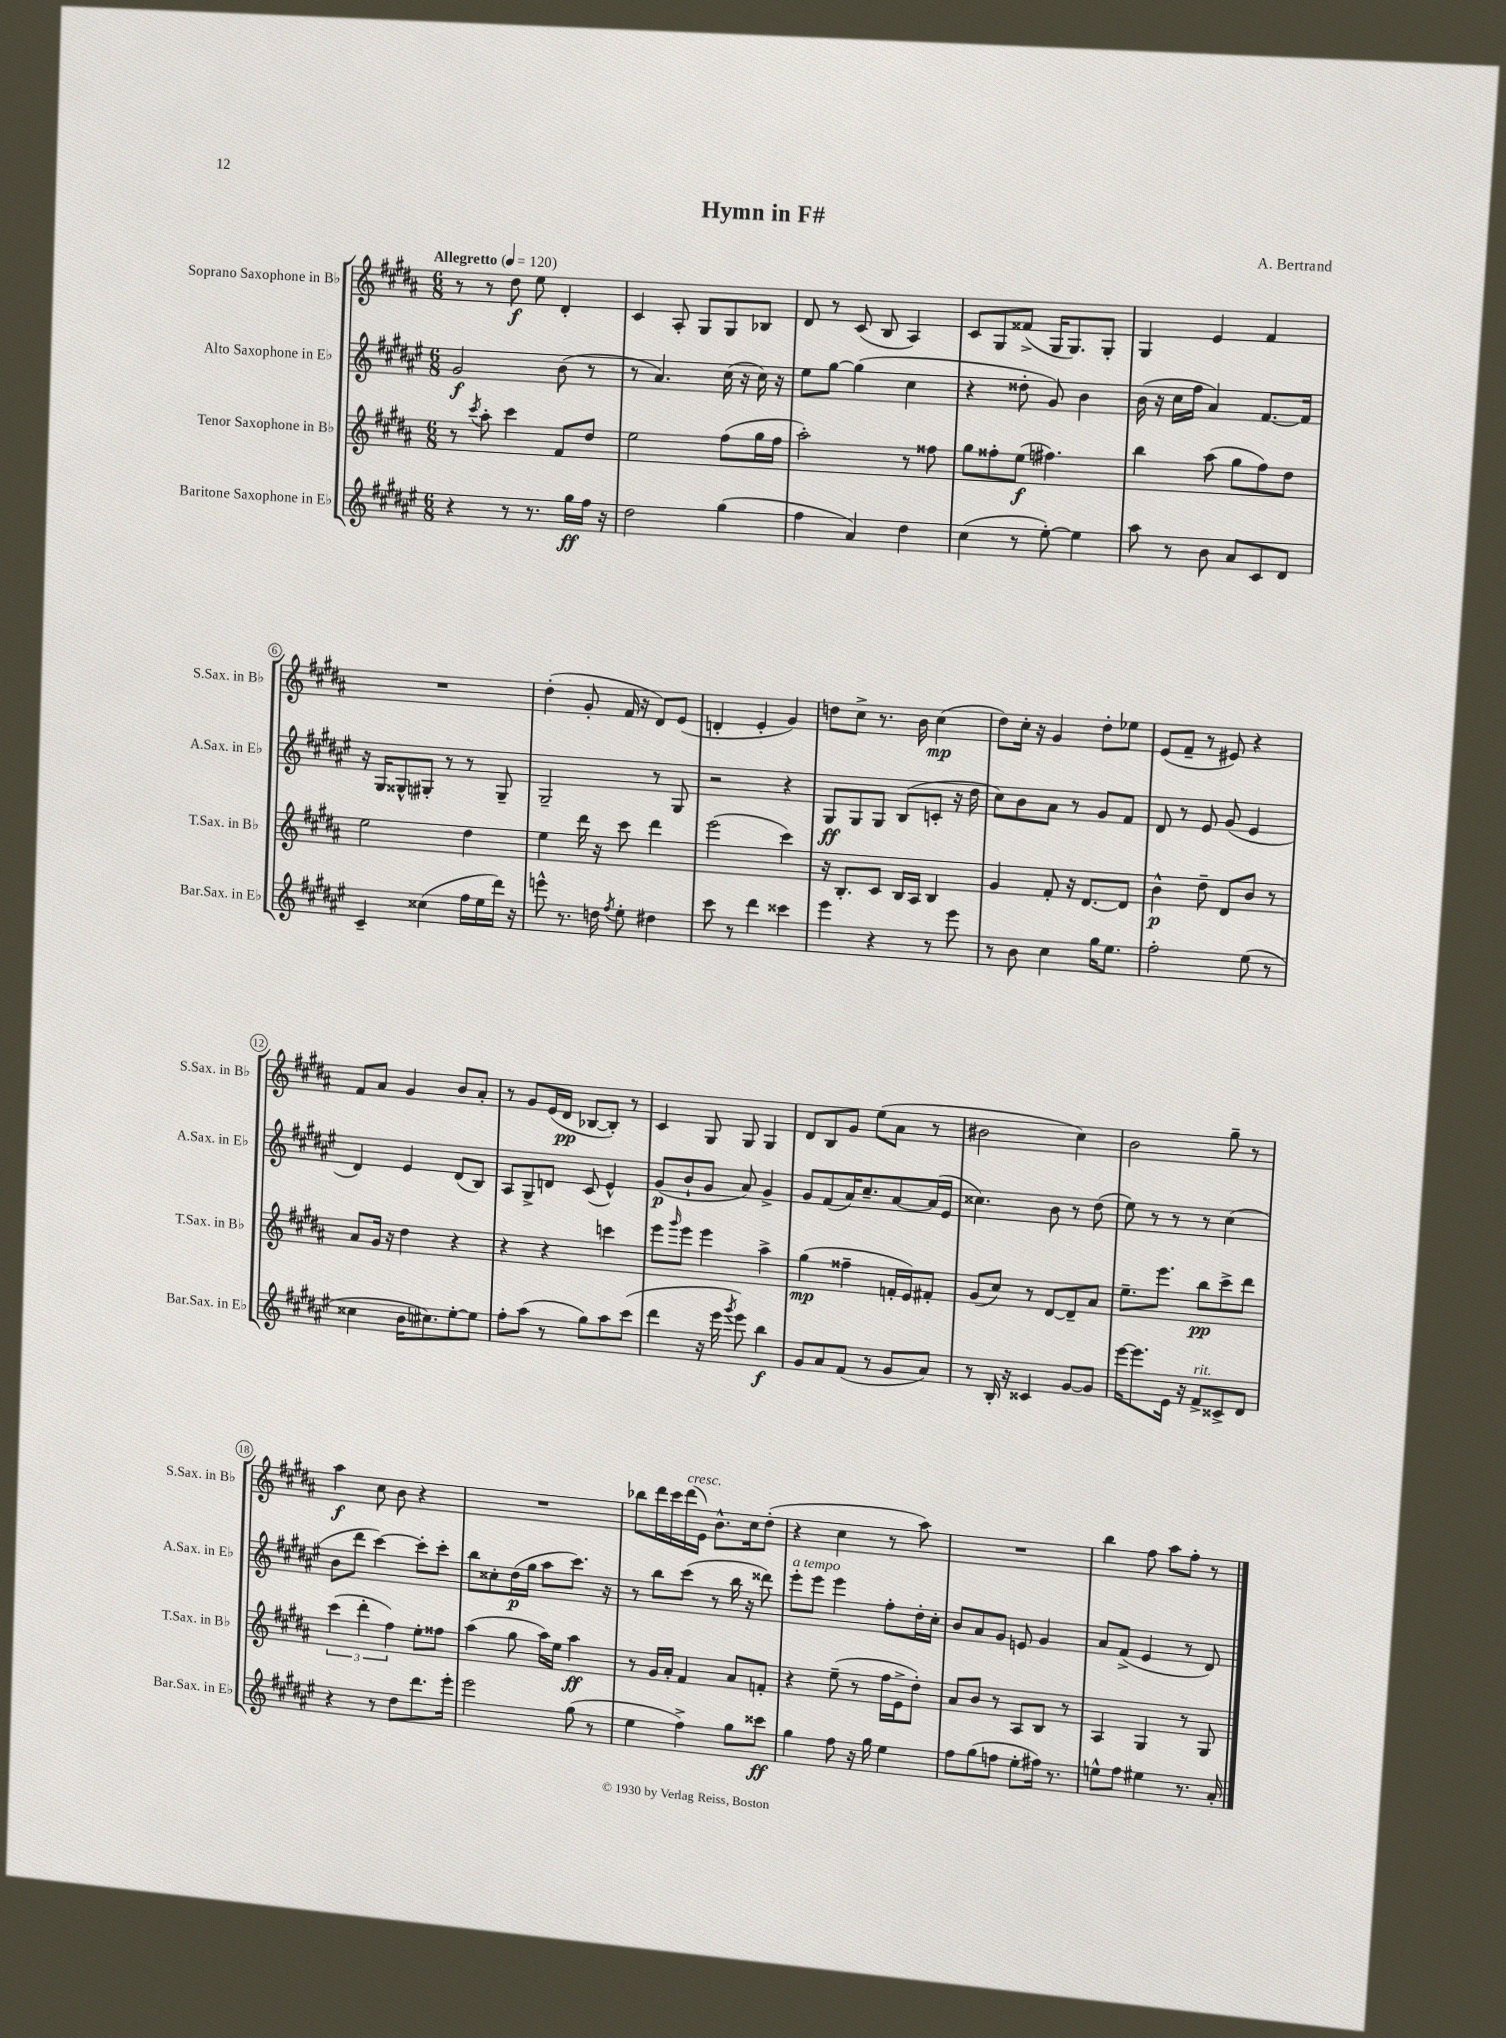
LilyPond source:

\header { title = "Hymn in F#" composer = "A. Bertrand" }
<<
\new StaffGroup <<
\new Staff = "s0" \with { instrumentName = "Soprano Saxophone in Bb" shortInstrumentName = "S.Sax. in Bb" } {
    \clef treble \key b \major \numericTimeSignature \time 6/8 \tempo "Allegretto" 4 = 120
    r8 r8 dis''8\f e''8 dis'4-. |
    cis'4 ais8-. gis8 gis8 bes8 |
    dis'8 r8 cis'8( b8 ais4) |
    cis'8 gis8 fisis'8->( gis16 gis8.) gis8-. |
    gis4 e'4 fis'4 |
    R2. |
    dis''4-.( gis'8-. fis'16 r16 dis'8) e'8( |
    d'4-. e'4-. gis'4) |
    d''8 cis''8-> r8. b'16 cis''4\mp( |
    dis''8) cis''16-. r16 gis'4 dis''8-. ees''8 |
    e'8( fis'8-- r8 eis'8) r4 |
    fis'8 ais'8 gis'4 b'8 ais'8-. |
    r8 gis'8 e'16( dis'16\pp bes8~ bes8-.) r8 |
    cis'4 gis8 gis8 gis4 |
    dis'8 b8 gis'8 e''8( ais'8 r8 |
    bis'2 cis''4) |
    b'2 gis''8-- r8 |
    ais''4\f cis''8 b'8 r4 |
    R2. |
    bes''8 dis'''16 cis'''16 dis'''16^\markup { \italic "cresc." }( e'16) b'8.-^ cis''16 dis''8-.( |
    r4 cis''4 r8 ais''8) |
    R2. |
    b''4 fis''8 ais''8 fis''8-. r8 \bar "|." |
}
\new Staff = "s1" \with { instrumentName = "Alto Saxophone in Eb" shortInstrumentName = "A.Sax. in Eb" } {
    \clef treble \key fis \major \numericTimeSignature \time 6/8
    gis'2\f b'8( r8 |
    r8 ais'4.) cis''16( r16 cis''16) r16 |
    eis''8 gis''8~ gis''4( cis''4 |
    r4 disis''8-. gis'8) b'4 |
    b'16( r16 cis''16 fis''16 ais'4) fis'8.~ fis'16 |
    r16 gis16 gisis8-^ gis8-. r8 r8 gis8-- |
    gis2-- r8 gis8 |
    r2 r4 |
    gis8\ff gis8 gis8 b8( c'8-. r16 dis''16 |
    cis''8) b'8 ais'8 r8 gis'8 fis'8 |
    dis'8 r8 eis'8 gis'8( eis'4 |
    dis'4) eis'4 dis'8( b8) |
    ais8 gis8-> d'8 cis'8( eis'4-^) |
    gis'8\p( b'8-! gis'8 ais'8) gis'4-> |
    gis'8 fis'8( ais'16) cis''8.-- ais'8~ ais'16( eis'16 |
    cisis''4.) b'8 r8 dis''8( |
    eis''8) r8 r8 r8 cis''4( |
    b'8 dis'''8 cis'''4~) cis'''8-. cis'''8-. |
    b''8 cisis''8-. dis''16\p( gis''16 ais''8 cis'''8.) r16 |
    r8 b''8 cis'''8( r8 b''16 r16 disis'''8) |
    eis'''8-.^\markup { \italic "a tempo" } eis'''8 eis'''4 fis''8-. dis''16-. cis''16-. |
    b'8 ais'8 gis'8 e'8 gis'4 |
    ais'8 fis'8->( eis'4 r8 dis'8) \bar "|." |
}
\new Staff = "s2" \with { instrumentName = "Tenor Saxophone in Bb" shortInstrumentName = "T.Sax. in Bb" } {
    \clef treble \key b \major \numericTimeSignature \time 6/8
    r8 \acciaccatura { cis'''8 } ais''8-. cis'''4 fis'8 dis''8 |
    e''2 fis''8( gis''16 fis''16 |
    ais''2-.) r8 fisis''8 |
    gis''8 fisis''8-. e''8\f( fis''4.) |
    b''4 ais''8( gis''8 fis''8) dis''8 |
    e''2 dis''4 |
    e''4 dis'''16 r16 cis'''8 dis'''4 |
    e'''2( cis'''4) |
    r16 b8.-. cis'8 b16 ais16 b4 |
    gis'4 fis'8-. r16 dis'8.~ dis'8 |
    b'4-^\p dis''8-- dis'8 b'8 r8 |
    ais'8 gis'16 r16 dis''4 r4 |
    r4 r4 c'''4 |
    e'''8 \grace { gis'''16 } e'''8 e'''4 ais''4-> |
    gis''4\mp( fisis''4-- f'16-. e'16) fis'8-. |
    gis'8( cis''8) r8 dis'8~ dis'8-- ais'8 |
    e''8.-- e'''8. b''8\pp cis'''8-> dis'''8 |
    \tuplet 3/2 { cis'''4( dis'''4-. fis''4) } e''8-. fisis''8 |
    ais''4( gis''8 ais''16) e''16 ais''4\ff |
    r8 gis'16 ais'16-. fis'4 ais'8 f'8-. |
    r4 e''8--( r8 fis''16 e'16-> dis''8-.) |
    ais'8 b'8 r8 ais8 b8 r8 |
    ais4 gis4 r8 gis8 \bar "|." |
}
\new Staff = "s3" \with { instrumentName = "Baritone Saxophone in Eb" shortInstrumentName = "Bar.Sax. in Eb" } {
    \clef treble \key fis \major \numericTimeSignature \time 6/8
    r4 r8 r8. gis''16\ff fis''16 r16 |
    dis''2 gis''4( |
    fis''4 ais'4) dis''4 |
    cis''4( r8 eis''8~-.) eis''4 |
    ais''8 r8 b'8 ais'8 cis'8 dis'8 |
    cis'4-- cisis''4( fis''16 eis''16 dis'''16) r16 |
    e'''8-^ r8. d''16 \acciaccatura { fis''8 } eis''8-. dis''4 |
    cis'''8 r8 dis'''4 cisis'''4 |
    eis'''4 r4 r8 eis'''8 |
    r8 b'8 cis''4 gis''16 eis''8. |
    fis''2-. eis''8( r8 |
    cisis''4 b'16 cis''8.) eis''8~-. eis''8 |
    fis''8-. ais''8( r8 gis''8) ais''8 cis'''8( |
    dis'''4 r16 eis'''16 \acciaccatura { gis'''8 } eis'''8) b''4\f |
    gis'8 ais'8 fis'8( r8 gis'8 ais'8) |
    r8 b16-. r16 cisis'4 gis'8~ gis'8 |
    eis'''16~ eis'''8. eis'16 r16 fis'8->^\markup { \italic "rit." } cisis'8-> dis'8 |
    r4 r8 dis''8 dis'''8. eis'''16-. |
    eis'''2 gis''8( r8 |
    eis''4 fis''4->) gis''8 cisis'''8\ff |
    gis''4 fis''8 r16 gis''16 eis''4 |
    fis''8 gis''8( f''8 eis''8-. fis''16) r8. |
    e''8-^ fis''8 eis''4 r8. ais'16-. \bar "|." |
}
>>
>>
\layout { \context { \Score \override BarNumber.stencil = #(make-stencil-circler 0.1 0.3 ly:text-interface::print) } }
